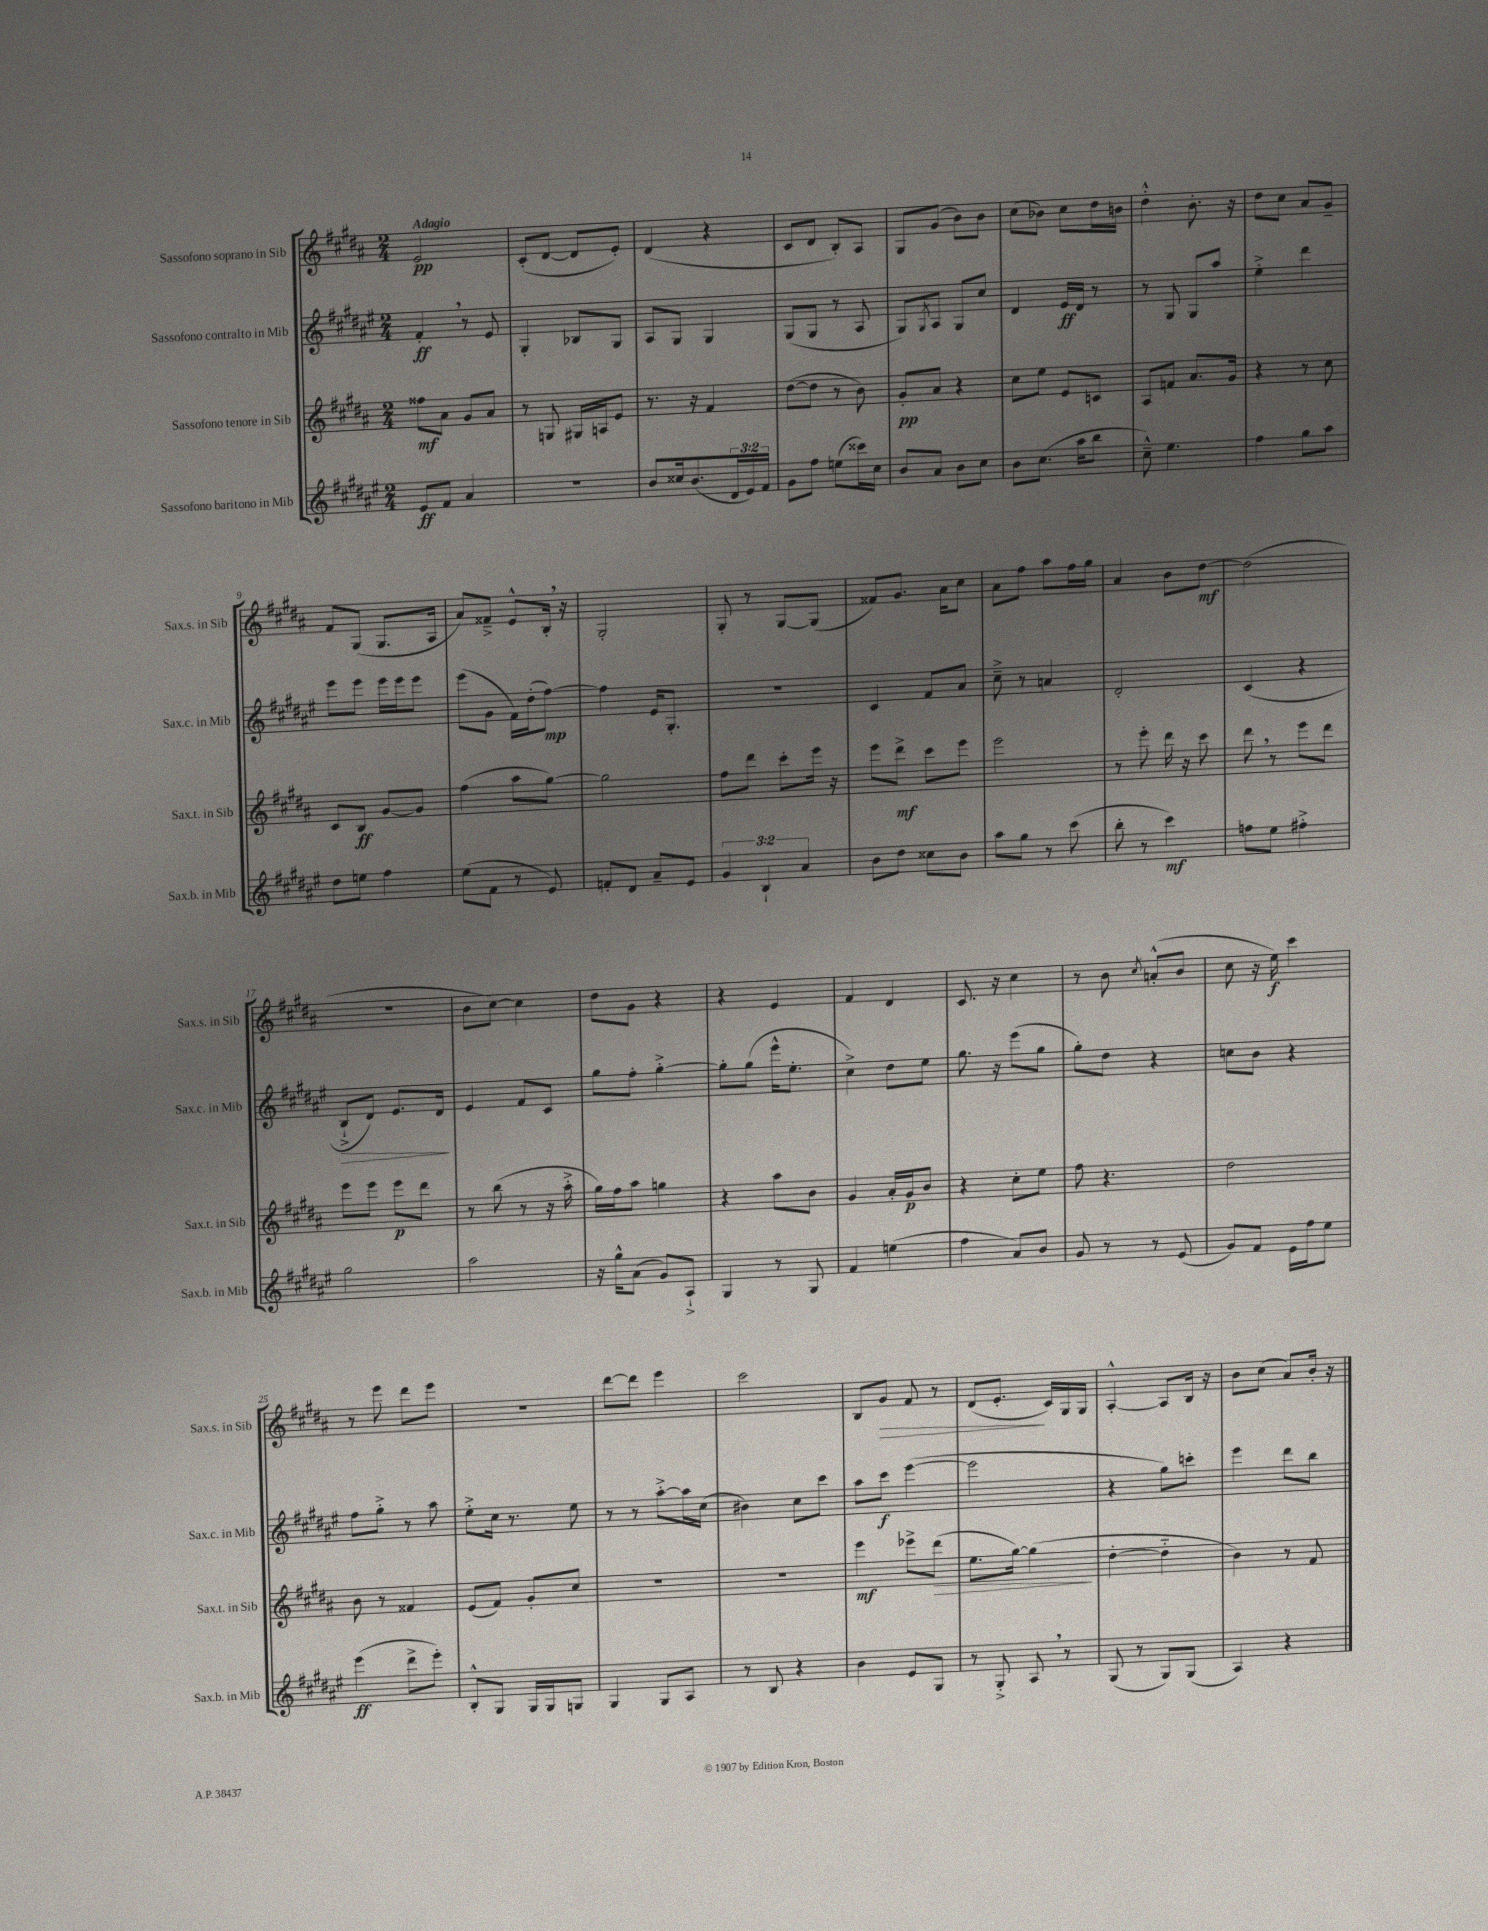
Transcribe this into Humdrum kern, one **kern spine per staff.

**kern	**kern	**kern	**kern
*staff4	*staff3	*staff2	*staff1
*clefG2	*clefG2	*clefG2	*clefG2
*k[f#c#g#d#a#e#]	*k[f#c#g#d#a#]	*k[f#c#g#d#a#e#]	*k[f#c#g#d#a#]
*M2/4	*M2/4	*M2/4	*M2/4
8e#	8ff##	4f#'	2e
8f#	8a#	.	.
4a#	8g#	8r	.
.	8a#	8e#	.
=	=	=	=
2r	8r	4G#'	(8c#'
.	8G	.	[8d#
.	16G#	8B-	8d#]
.	16A	.	.
.	8e	8G#	8e')
=	=	=	=
8b	8.r	8A#	(4d#
16cc##	.	8G#	.
(8.b	16r	.	.
.	4f#	4G#	4r
24d#	.	.	.
24e#)	.	.	.
24f#	.	.	.
=	=	=	=
8g#	([8dd#	(8G#	8c#
8ff#	8dd#]	8G#	8d#
(8ee	8r	8r	8B')
16ccc##)	8b)	8A#	8A#
16cc#	.	.	.
=	=	=	=
8b	8g#'	8G#)	8G#
.	.	8qG#	.
8a#	8a#	8A#	(8g#
8b	4r	8G#	8b)
8cc#	.	8cc#	8b
=	=	=	=
8b	8cc#	4d#	(8cc#
(8.cc#	8ee	.	8b-)
.	8e	16e#	8cc#
16aa#	.	16d#	.
8bb	8c	8r	16dd#
.	.	.	16b
=	=	=	=
8cc#~^^)	8A#	8r	4dd#'^^
4.ee#	8f	8G#	.
.	8.a#	8G#	8.b'
.	.	8aa#	.
.	16g#	.	16r
=	=	=	=
4ff#	4r	4ee#'^	8dd#
.	.	.	8cc#
8gg#	8r	4ddd#	8a#
8aa#	8cc#	.	8g#~
=	=	=	=
8dd#	8c#	8eee#	8f#
8ee	8B	8eee#	(8G#
4ff#	[8g#	16eee#	8.G#
.	.	16eee#	.
.	8g#]	8eee#	.
.	.	.	16A#
=	=	=	=
(8ee#	(4ff#	(8eee#	8a#)
8f#	.	8g#	8f##~^
8r	8aa#	16f#)	8e^^
.	.	(16dd#'	.
8e#)	[8gg#)	[8ff#)	16B'
.	.	.	16r
=	=	=	=
8f'	2gg#]	4ff#]	2G#'
8d#	.	.	.
8a#~	.	16e#	.
.	.	8.G#'	.
8e#	.	.	.
=	=	=	=
6g#	8ff#	2r	8G#'
.	8ddd#	.	8r
6B`	.	.	.
.	8ccc#'	.	[8G#
6a#	.	.	.
.	16eee	.	(8G#]
.	16r	.	.
=	=	=	=
8b	8eee	4c#	8f##)
8dd#	8ddd#^	.	8.g#
8cc##	8ccc#	8f#	.
.	.	.	16a#
8b	8eee	8a#	8cc#
=	=	=	=
8aa#	2eee	8cc#~^	8a#
8gg#	.	8r	8ff#
8r	.	4a	8aa#
(8ccc#	.	.	16ff#
.	.	.	16gg#
=	=	=	=
8bb'	8r	2d#'	4a#
8r	8eee'	.	.
4ccc#)	16ddd#	.	8b
.	16r	.	.
.	8ccc#	.	[8dd#
=	=	=	=
8ff	8ddd#	(4c#	(2dd#]
8ee#	8r	.	.
4ff#'^	8eee	4r	.
.	8ddd#	.	.
=	=	=	=
2gg#	8eee	8B`^	2r
.	8eee	8d#)	.
.	8eee	8.e#	.
.	8ddd#	.	.
.	.	16d#	.
=	=	=	=
2aa#	8r	4e#	8b
.	(8bb	.	[8cc#)
.	8r	8f#	4cc#]
.	16r	8c#	.
.	16aa#'^	.	.
=	=	=	=
16r	16gg#)	8gg#	8dd#
16gg#^^	16ff#	.	.
(8a#	8aa#	8ff#'	8g#
8g#)	4gg	[4gg#'^	4r
8A#`^	.	.	.
=	=	=	=
4G#	4r	8gg#']	4r
.	.	(8gg#	.
8r	8aa#	16eee#^^	4e
.	.	8.ee#'	.
8G#	8b	.	.
=	=	=	=
4f#	4g#	4cc#^)	4f#
(4ee	16a#'	8dd#	4d#
.	16g#	.	.
.	8b	8ee#	.
=	=	=	=
4ff#	4r	8.gg#	8.c#
.	.	16r	16r
8a#)	8cc#'	(8eee#	4cc#
8b	8ee	8gg#	.
=	=	=	=
8g#	8ff#	8gg#')	8r
8r	4.r	8dd#	8b
.	.	.	8qcc#
8r	.	4r	(8a'^^
(8e#	.	.	8b
=	=	=	=
8g#)	2dd#	8cc	8cc#
8f#	.	8b	16r
.	.	.	16ee)
16e#	.	4r	4ccc#
16ff#	.	.	.
8ee#	.	.	.
=	=	=	=
(4eee#	8b	8ff#	8r
.	8r	8gg#'^	8eee
8ddd#^	4f##	8r	8ddd#
8eee#')	.	8aa#	8eee
=	=	=	=
8B'^^	(8e	8ee#'^	2r
8G#	8f#)	16cc#	.
.	.	8.r	.
16G#	8g#'	.	.
16G#	.	.	.
8G	8cc#	8ee#	.
=	=	=	=
4G#	2r	8r	[8ddd#
.	.	8r	8ddd#]
8G#	.	[8aa#'^	4eee
8A#	.	16aa#]	.
.	.	(16cc#	.
=	=	=	=
8r	2r	4b#)	2ccc#
8B	.	.	.
4r	.	8cc#	.
.	.	8ccc#	.
=	=	=	=
4b	4eee	8aa#	8B
.	.	8ccc#	8g#
8e#	8eee-^	([4eee#	8f#
8G#	(8ddd#	.	8r
=	=	=	=
8r	8.ee	2eee#]	(8d#
8G#'^	.	.	8.e'
.	[16gg#)	.	.
8A#	(4gg#]	.	.
.	.	.	16c#)
8r	.	.	16G#
.	.	.	16G#
=	=	=	=
(8G#	[4dd#'	4r	[4A#'^^
8r	.	.	.
8G#)	4dd#'~]	8gg#)	8A#]
(8G#	.	8ccc'	16B
.	.	.	16r
=	=	=	=
4A#)	4b)	4eee#	8b
.	.	.	(8cc#
4r	8r	8ddd#	8a#)
.	8f#	8bb	16b'
.	.	.	16r
==	==	==	==
*-	*-	*-	*-
